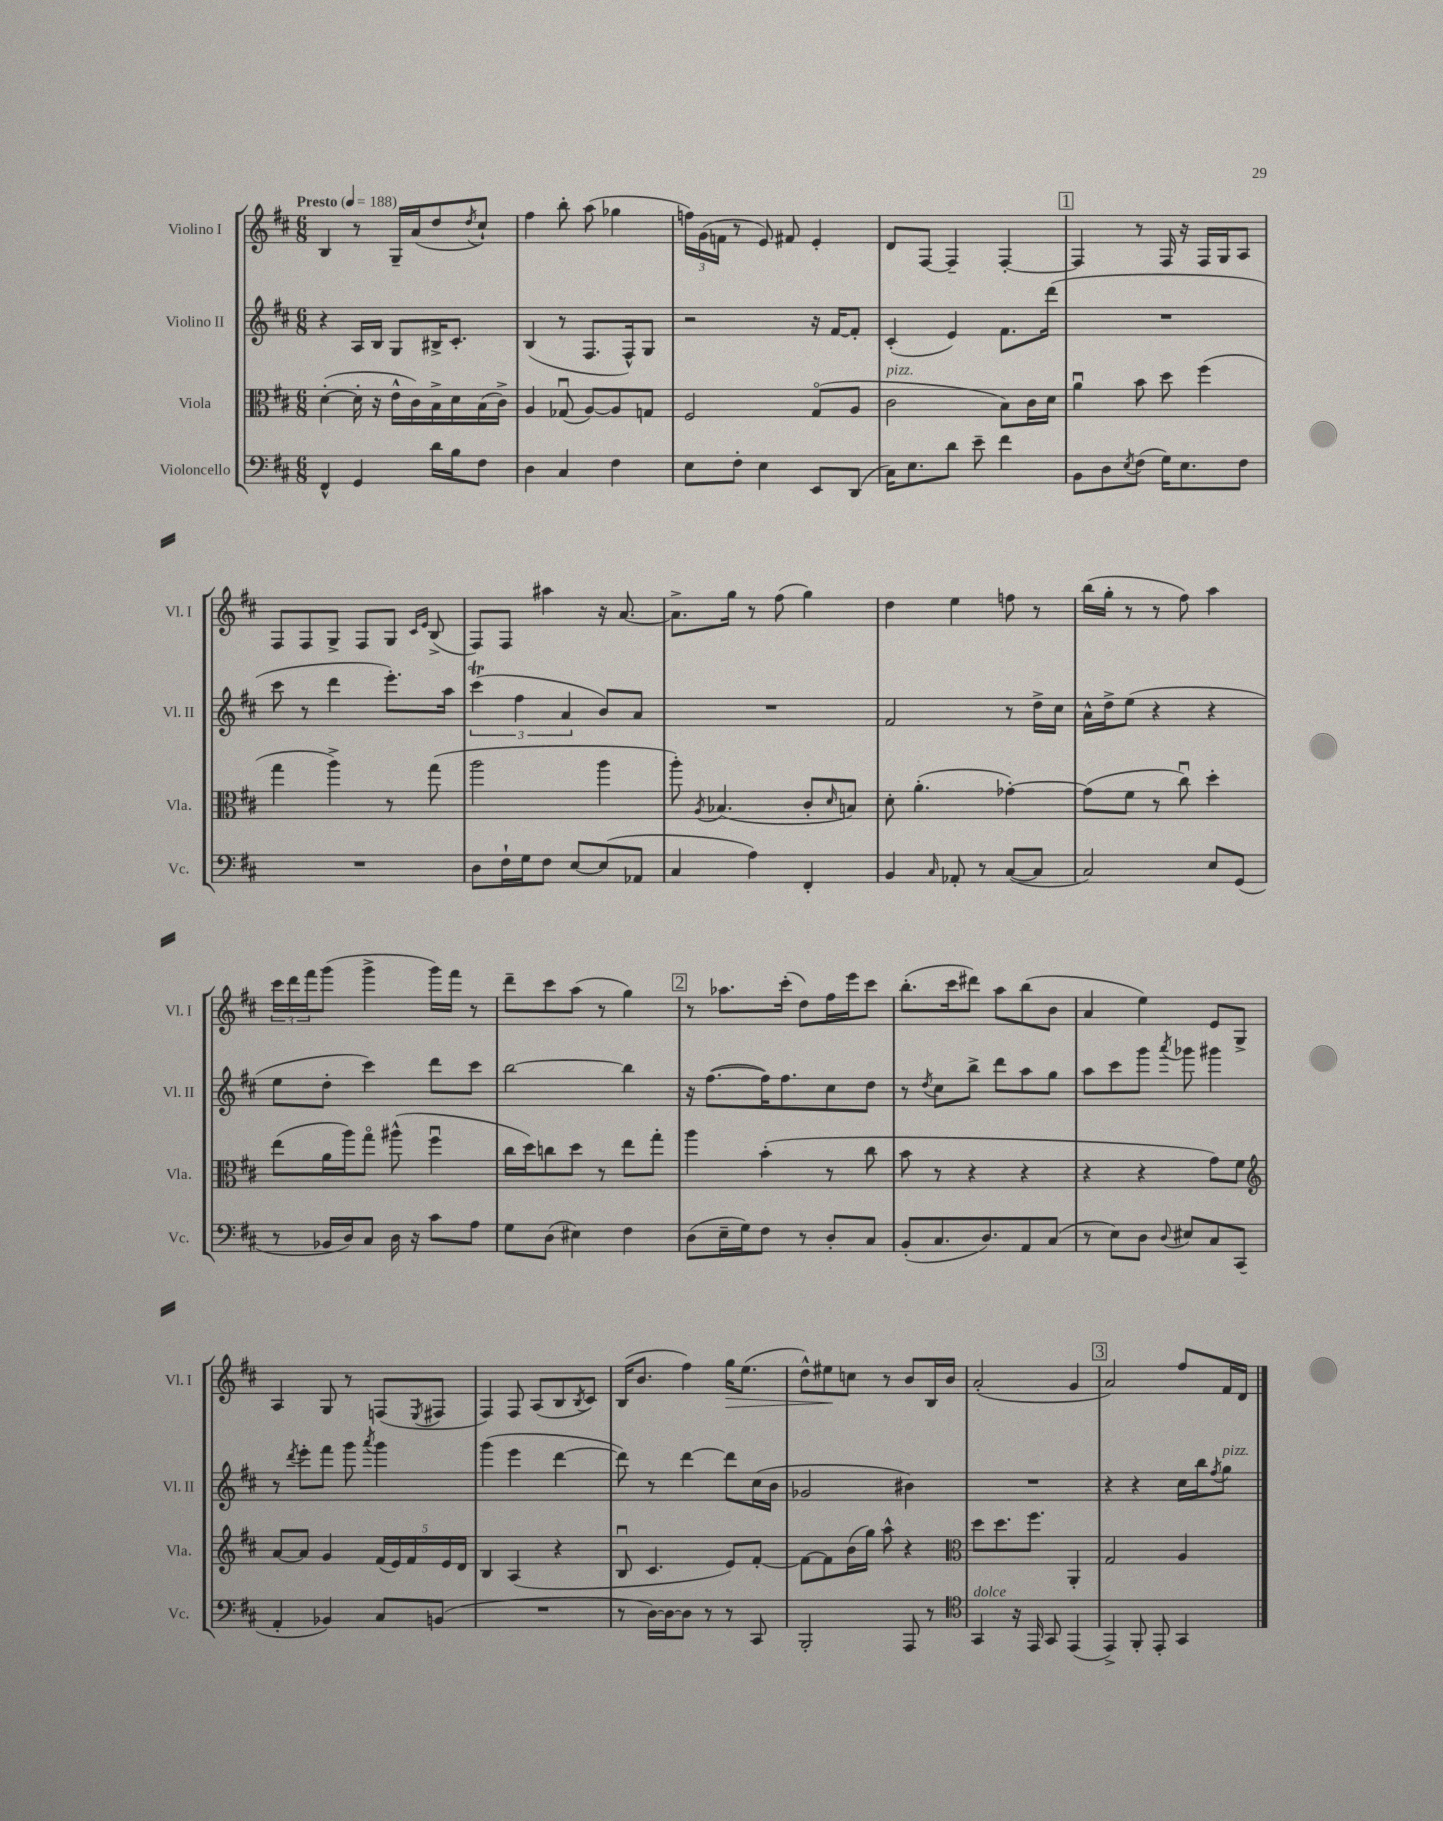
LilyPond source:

<<
\new StaffGroup <<
\new Staff = "s0" \with { instrumentName = "Violino I" shortInstrumentName = "Vl. I" } {
    \clef treble \key d \major \numericTimeSignature \time 6/8 \tempo "Presto" 4 = 188
    b4 r8 g16-- a'16( d''8 \acciaccatura { d''8 } cis''8-!) |
    fis''4 b''8-. a''8( ges''4 |
    \tuplet 3/2 { f''16) g'16( f'16 } r8 e'8) fis'8 e'4-. |
    d'8 fis8~ fis4-- fis4~-. |
    \mark \markup { \box "1" } fis4 r8 fis16 r16 fis16 g16 a8 |
    fis8 fis8 g8-> fis8 g8 \grace { cis'16 e'16 } b8->( |
    fis8) fis8 ais''4 r16 a'8.~ |
    a'8.-> g''16 r8 fis''8( g''4) |
    d''4 e''4 f''8 r8 |
    b''16( g''16-. r8 r8 fis''8) a''4 |
    \tuplet 3/2 { cis'''16 d'''16 fis'''16 } g'''8( g'''4-> g'''16) fis'''16 r8 |
    d'''8-- cis'''8 a''8( r8 g''4) |
    \mark \markup { \box "2" } r8 aes''8. cis'''16-.( d''8) fis''16 e'''16 cis'''8 |
    b''8.-.( cis'''16 dis'''8) a''8 b''8( b'8 |
    a'4 e''4) e'8 g8-> |
    a4 g8 r8 f8( \acciaccatura { e8 } fis8 |
    fis4) fis8 a8( b8 \acciaccatura { b8 } cis'8) |
    b16( b'8. fis''4) g''16\> e''8.( |
    d''8-^) eis''8\! c''8 r8 b'8 b16 b'16 |
    a'2-.( g'4 |
    \mark \markup { \box "3" } a'2) fis''8 fis'16 d'16 \bar "|." |
}
\new Staff = "s1" \with { instrumentName = "Violino II" shortInstrumentName = "Vl. II" } {
    \clef treble \key d \major \numericTimeSignature \time 6/8
    r4 a16 b16 g8 bis16-> cis'8.-. |
    b4( r8 fis8. fis16-^) g8 |
    r2 r16 fis'16~ fis'8-. |
    cis'4-.( e'4) fis'8. d'''16( |
    \mark \markup { \box "1" } R2. |
    cis'''8 r8 d'''4 e'''8.-.) a''16 |
    \tuplet 3/2 { cis'''4\trill( fis''4 a'4 } b'8) a'8 |
    R2. |
    fis'2 r8 d''16-> cis''16 |
    a'16-^ d''16-> e''8( r4 r4 |
    e''8 d''8-. cis'''4) d'''8 cis'''8 |
    b''2~ b''4 |
    \mark \markup { \box "2" } r16 fis''8.~( fis''16) fis''8. cis''8 d''8 |
    r8 \acciaccatura { d''8 } cis''8 b''8-> d'''8 a''8 g''8 |
    a''8 cis'''8 g'''8 \acciaccatura { a'''8 } ges'''8 gis'''4 |
    r8 \acciaccatura { d'''8 } e'''8-. fis'''8 g'''8 \acciaccatura { a'''8 } g'''4 |
    g'''4( e'''4 d'''4~ |
    d'''8) r8 d'''4~ d'''8 cis''16( b'16 |
    ges'2 bis'4) |
    R2. |
    \mark \markup { \box "3" } r4 r4 cis''16 b''16 \acciaccatura { fis''8 } g''8^\markup { \italic "pizz." } \bar "|." |
}
\new Staff = "s2" \with { instrumentName = "Viola" shortInstrumentName = "Vla." } {
    \clef alto \key d \major \numericTimeSignature \time 6/8
    d'4~-.( d'16-. r16 e'16-^ cis'16) b16-> d'16 b16( cis'16->) |
    a4 ges8\downbow( a8~) a8 g8 |
    fis2 g8\flageolet( a8 |
    cis'2^\markup { \italic "pizz." } b8) cis'16 d'16 |
    \mark \markup { \box "1" } a'4\downbow b'8 d''8 fis''4( |
    g''4 a''4->) r8 g''8( |
    a''2 a''4 |
    a''8-.) \acciaccatura { a8 } bes4.( cis'8-. \grace { d'16 } b8) |
    d'8-. a'4.-.( ges'4~-.) |
    ges'8( fis'8 r8 cis''8\downbow) d''4-. |
    e''8( a'16 a''16) g''8\flageolet ais''8-^( fis''4\downbow |
    cis''16 d''16) c''8 d''8 r8 e''8 g''8-. |
    \mark \markup { \box "2" } a''4 b'4-.( r8 cis''8 |
    b'8 r8 r4 r4 |
    r4 r4 g'8) fis'8 |
    \clef treble a'8~ a'8 g'4 \tuplet 5/4 { fis'16( e'16) fis'16 e'16 d'16 } |
    b4 a4( r4 |
    b8\downbow cis'4. e'8) fis'8~-. |
    fis'8~ fis'8 b'16( g''16) a''8-^ r4 |
    \clef alto d''8 d''8. fis''8. a,4-. |
    \mark \markup { \box "3" } g2 a4 \bar "|." |
}
\new Staff = "s3" \with { instrumentName = "Violoncello" shortInstrumentName = "Vc." } {
    \clef bass \key d \major \numericTimeSignature \time 6/8
    fis,4-^ g,4 d'16 b16 fis8 |
    d4 cis4 fis4 |
    e8 fis8-. e4 e,8 d,8( |
    cis16) e8. d'8 e'8-- fis'4 |
    \mark \markup { \box "1" } b,8 d8 \acciaccatura { e8 } fis8( g16) e8. fis8 |
    R2. |
    d8 fis16-! g16 fis8 e8~ e8( aes,8 |
    cis4 a4) fis,4-. |
    b,4 \grace { cis16 } aes,8-. r8 cis8~( cis8 |
    cis2) e8 g,8( |
    r8 bes,16 d16) cis8 d16 r16 cis'8 a8 |
    g8 d8( eis4) fis4 |
    \mark \markup { \box "2" } d8( e16-- g16) fis8 r8 d8-. cis8 |
    b,8-.( cis8. d8.) a,8 cis8( |
    r8 e8) d8 \appoggiatura { d8 } eis8 cis8 cis,8( |
    a,4-. bes,4) cis8 b,8( |
    R2. |
    r8 d16~) d16~ d8 r8 r8 cis,8 |
    b,,2-. a,,8 r8 |
    \clef tenor g,4^\markup { \italic "dolce" } r16 e,16 g,8 e,4( |
    \mark \markup { \box "3" } e,4->) fis,8-. e,8-. g,4 \bar "|." |
}
>>
>>
\layout { \context { \Score \remove "Bar_number_engraver" } }
